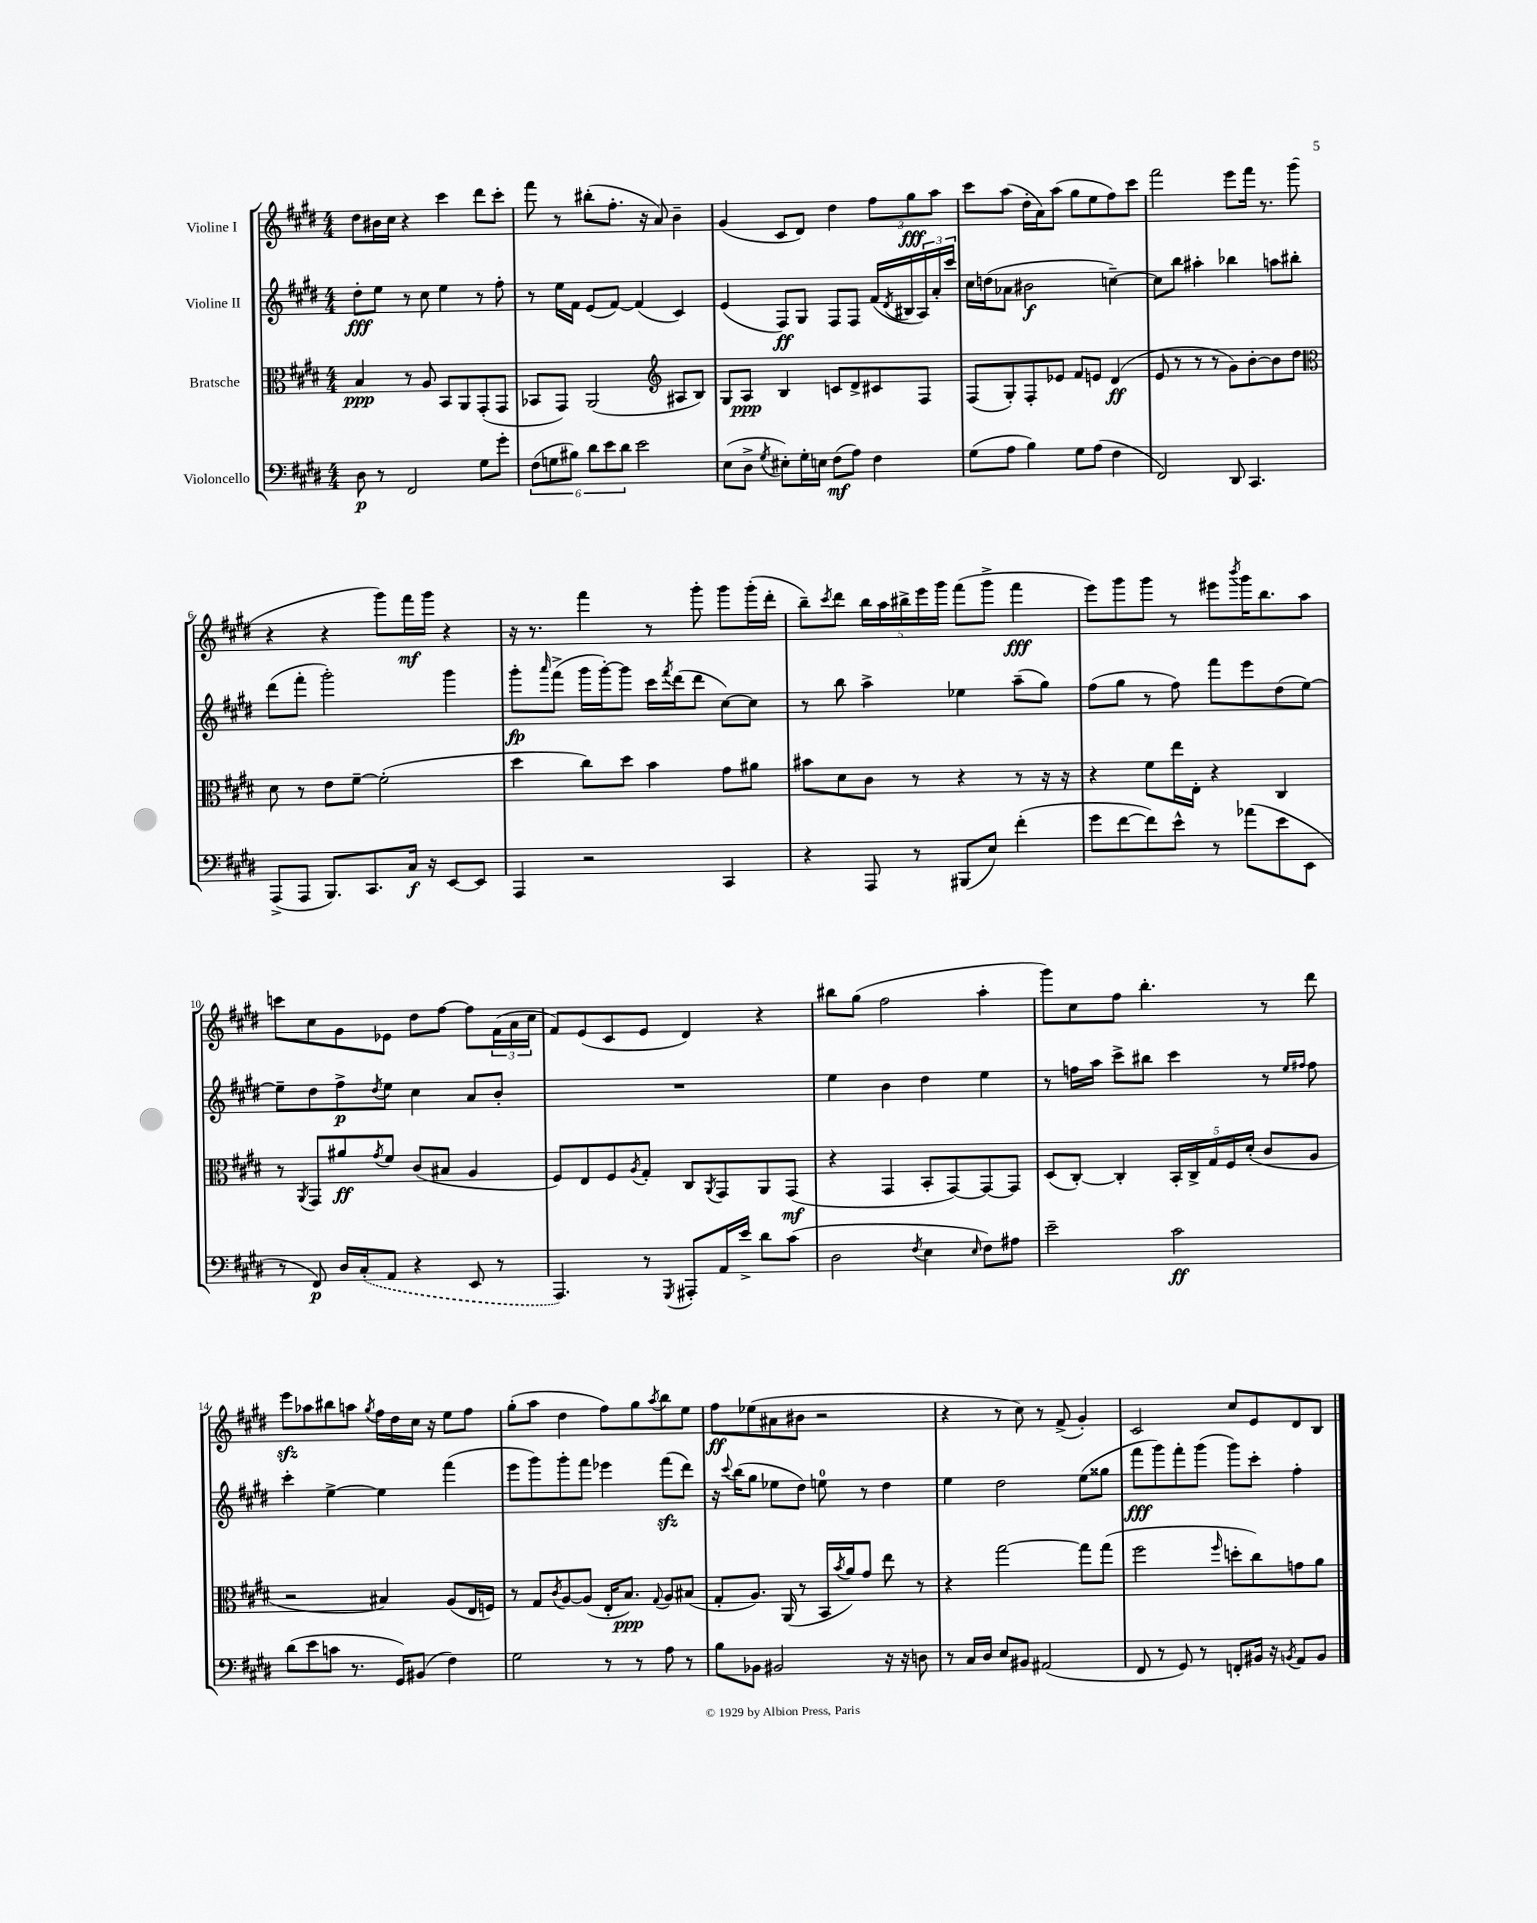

**kern	**kern	**kern	**kern
*staff4	*staff3	*staff2	*staff1
*clefF4	*clefC3	*clefG2	*clefG2
*k[f#c#g#d#]	*k[f#c#g#d#]	*k[f#c#g#d#]	*k[f#c#g#d#]
*M4/4	*M4/4	*M4/4	*M4/4
8D#	4B	8dd#'	8dd#
8r	.	8ee	16b#
.	.	.	16cc#
2FF#	8r	8r	4r
.	8A	8cc#	.
.	8BB	4ee	4ccc#
.	8AA	.	.
8G#	(8GG#'	8r	8ddd#
8g#'	8GG#	8ff#'	8ccc#'
=	=	=	=
(12F#	8BB-	8r	8fff#
12G	.	.	.
.	8GG#)	16ee	8r
12B#)	.	.	.
.	.	16f#	.
12d#	(2AA	(8e	(8bb#'
12e	.	.	.
.	.	[8f#)	8.ff#'
12d#	.	.	.
2e	.	(4f#]	.
.	.	.	16r
.	.	.	8a)
*	*clefG2	*	*
.	8A#	4c#)	4b~
.	8B)	.	.
=	=	=	=
(8E	8G#	(4e	(4g#
8D#^	8A	.	.
8qG#	.	.	.
8E#')	4B	8F#)	8c#
16G#'	.	8G#	8d#)
16E	.	.	.
(8F#	8c	8F#	4dd#
8A)	8d#^	8F#	.
4F#	8c#	(16f#	12ff#
.	.	8qd#	.
.	.	16B#	.
.	.	.	12gg#
.	8F#	24A)	.
.	.	24a'	12aa
.	.	24ccc#	.
=	=	=	=
(8G#	(8F#	16cc#	8ccc#
.	.	(16dd	.
8A	8G#')	8a-	(8aa
4B)	8F#'	2b#	16dd#'
.	.	.	16a)
.	8e-	.	(8aa
8G#	8f#	.	8gg#
(8A	8e	.	8ee
4F#	(4d#	[4cc~)	8ff#)
.	.	.	8ccc#
=	=	=	=
2FF#)	8e	8cc]	2fff#
.	8r	8bb	.
.	8r	4aa#'	.
.	8r	.	.
8DD#	8g#)	4bb-	8eee
4.CC#	[8b'	.	16fff#
.	.	.	8.r
.	8b]	8aa	.
.	8dd#	8bb#'	(8ggg#
=	=	=	=
*	*clefC3	*	*
(8AAA^	8d#	(8ddd#	4r
8AAA	8r	8fff#'	.
8.BBB)	8e	2ggg#')	4r
.	[8f#~	.	.
8.CC#	.	.	.
.	(2f#']	.	8ggg#)
16C#	.	.	16fff#
16r	.	.	16ggg#
[8EE	.	4ggg#	4r
8EE]	.	.	.
=	=	=	=
4AAA	4dd#	8ggg#'	16r
.	.	.	8.r
.	.	16qqaaa	.
.	.	(8fff#^	.
2r	8cc#)	16ggg#	4fff#
.	.	[16ggg#')	.
.	8dd#	8ggg#]	.
.	4b	16ccc#	8r
.	.	8qfff#	.
.	.	(16ddd#	.
.	.	8ddd#	8ggg#'
4CC#	8g#	[8cc#)	8ggg#
.	8a#	8cc#]	(16ggg#'
.	.	.	16ddd#'
=	=	=	=
4r	8b#	8r	8bb~)
.	.	.	8qccc#
.	8d#	8bb	8ddd#
8AAA	8c#	4aa^	20bb
.	.	.	20aa
.	.	.	20bb#^
8r	8r	.	.
.	.	.	20eee
.	.	.	20ggg#
(8BBB#	4r	4ee-	(8fff#
8E)	.	.	8ggg#^
(4f#'	8r	(8aa~	4fff#
.	16r	8gg#)	.
.	16r	.	.
=	=	=	=
8g#	4r	(8ff#	8eee)
[8f#	.	8gg#	8ggg#
8f#])	8f#	8r	8ggg#
8e^^	16ee	8ff#)	8r
.	16E'	.	.
8r	4r	8fff#	8eee#
.	.	.	8qbbb
(8a-	.	8eee	16ggg#
.	.	.	8.bb
8e	4C#	(8dd#	.
8EE	.	[8ee)	8aa
=	=	=	=
8r	8r	8ee~]	8ccc
.	8qAA	.	.
8FF#)	8GG#	8dd#	8cc#
16D#	8a#	8ff#^	8g#
(16C#'	.	.	.
.	8qg#	8qdd#	.
8AA	8f#	8ee	8e-
4r	(8c#	4cc#	8dd#
.	8B#	.	[8ff#
8EE	4A	8a	8ff#]
8r	.	8b'	(24f#
.	.	.	24a
.	.	.	24cc#
=	=	=	=
4.AAA)	8F#)	1r	8f#)
.	8E	.	(8e
.	8F#	.	8c#
.	8qA	.	.
8r	8G#'	.	8e
8qGGG#	.	.	.
8AAA#'	8C#	.	4d#)
.	8qAA	.	.
16AA	8GG#	.	.
16e^	.	.	.
8d#	8AA	.	4r
(8c#	(8GG#	.	.
=	=	=	=
2D#	4r	4ee	8bb#
.	.	.	(8gg#
.	4GG#	4b	2ff#
8qF#	.	.	.
4E	8BB'	4dd#	.
.	[8GG#)	.	.
16qqE	.	.	.
8F#)	8GG#_	4ee	4aa'
8A#	8GG#]	.	.
=	=	=	=
2e~	(8D#	8r	8ggg#)
.	[8C#')	16ff	8cc#
.	.	16aa	.
.	4C#']	8ccc#^	8ff#
.	.	8bb#	4.bb'
2c#	20BB'	4ccc#	.
.	20C#^	.	.
.	20G#	.	.
.	20F#	.	.
.	(20d#'	.	.
.	8c#	8r	8r
.	.	16qqee	.
.	.	16qqff#	.
.	8A	8ff#	8ddd#
=	=	=	=
(8d#	2r	4ccc#'	8eee
8e	.	.	8aa-
8c	.	[4ee^	8bb#
8.r	.	.	8aa
.	.	.	8qgg#
.	4B#)	4ee]	16ff#
16GG#)	.	.	16dd#
(8BB#	.	.	16cc#
.	.	.	16r
4F#)	(8A	(4fff#	8ee
.	16E	.	8ff#
.	16F)	.	.
=	=	=	=
2G#	8r	8eee	(8gg#'
.	8G#	8ggg#)	8aa
.	8qc#	.	.
.	[8A	8ggg#'	4dd#
.	(8A]	8fff#	.
8r	16E'	4eee-	8ff#)
.	8.B)	.	.
8r	.	.	8gg#
.	8qqG#	.	8qaa
8A	8A	(8fff#	8bb
8r	(8B#	8ddd#)	8ee
=	=	=	=
8B	8G#'	16r	8ff#
.	.	8qqccc#	.
.	.	(16bb	.
8BB-	8.A)	8gg#	(8ee-
2BB#	.	8ee-	8a#
.	(16AA	.	.
.	8r	8dd#)	8b#
.	16BB	8ee	2r
.	8qb	.	.
.	16a)	.	.
.	8g#	8r	.
16r	8ee	4dd#	.
16r	.	.	.
8D	8r	.	.
=	=	=	=
8r	4r	4ee	4r
16C#	.	.	.
16D#	.	.	.
8E	[2gg#	2dd#	8r
8BB#	.	.	8cc#)
(2AA#	.	.	8r
.	.	.	(8f#^
.	8gg#]	(8ee	4g#')
.	(8gg#	8gg##	.
=	=	=	=
8FF#	2ff#	8fff#	2c#
8r	.	8ggg#)	.
8GG#)	.	8fff#'	.
8r	.	(8ggg#	.
.	16qqff#	.	.
8FF'	8dd'	8ggg#)	8cc#
16BB#	8cc#)	8ccc#'	8e
16r	.	.	.
8qBB	.	.	.
8AA	8g	4ff#'	8d#
8BB	8a	.	8B
==	==	==	==
*-	*-	*-	*-
